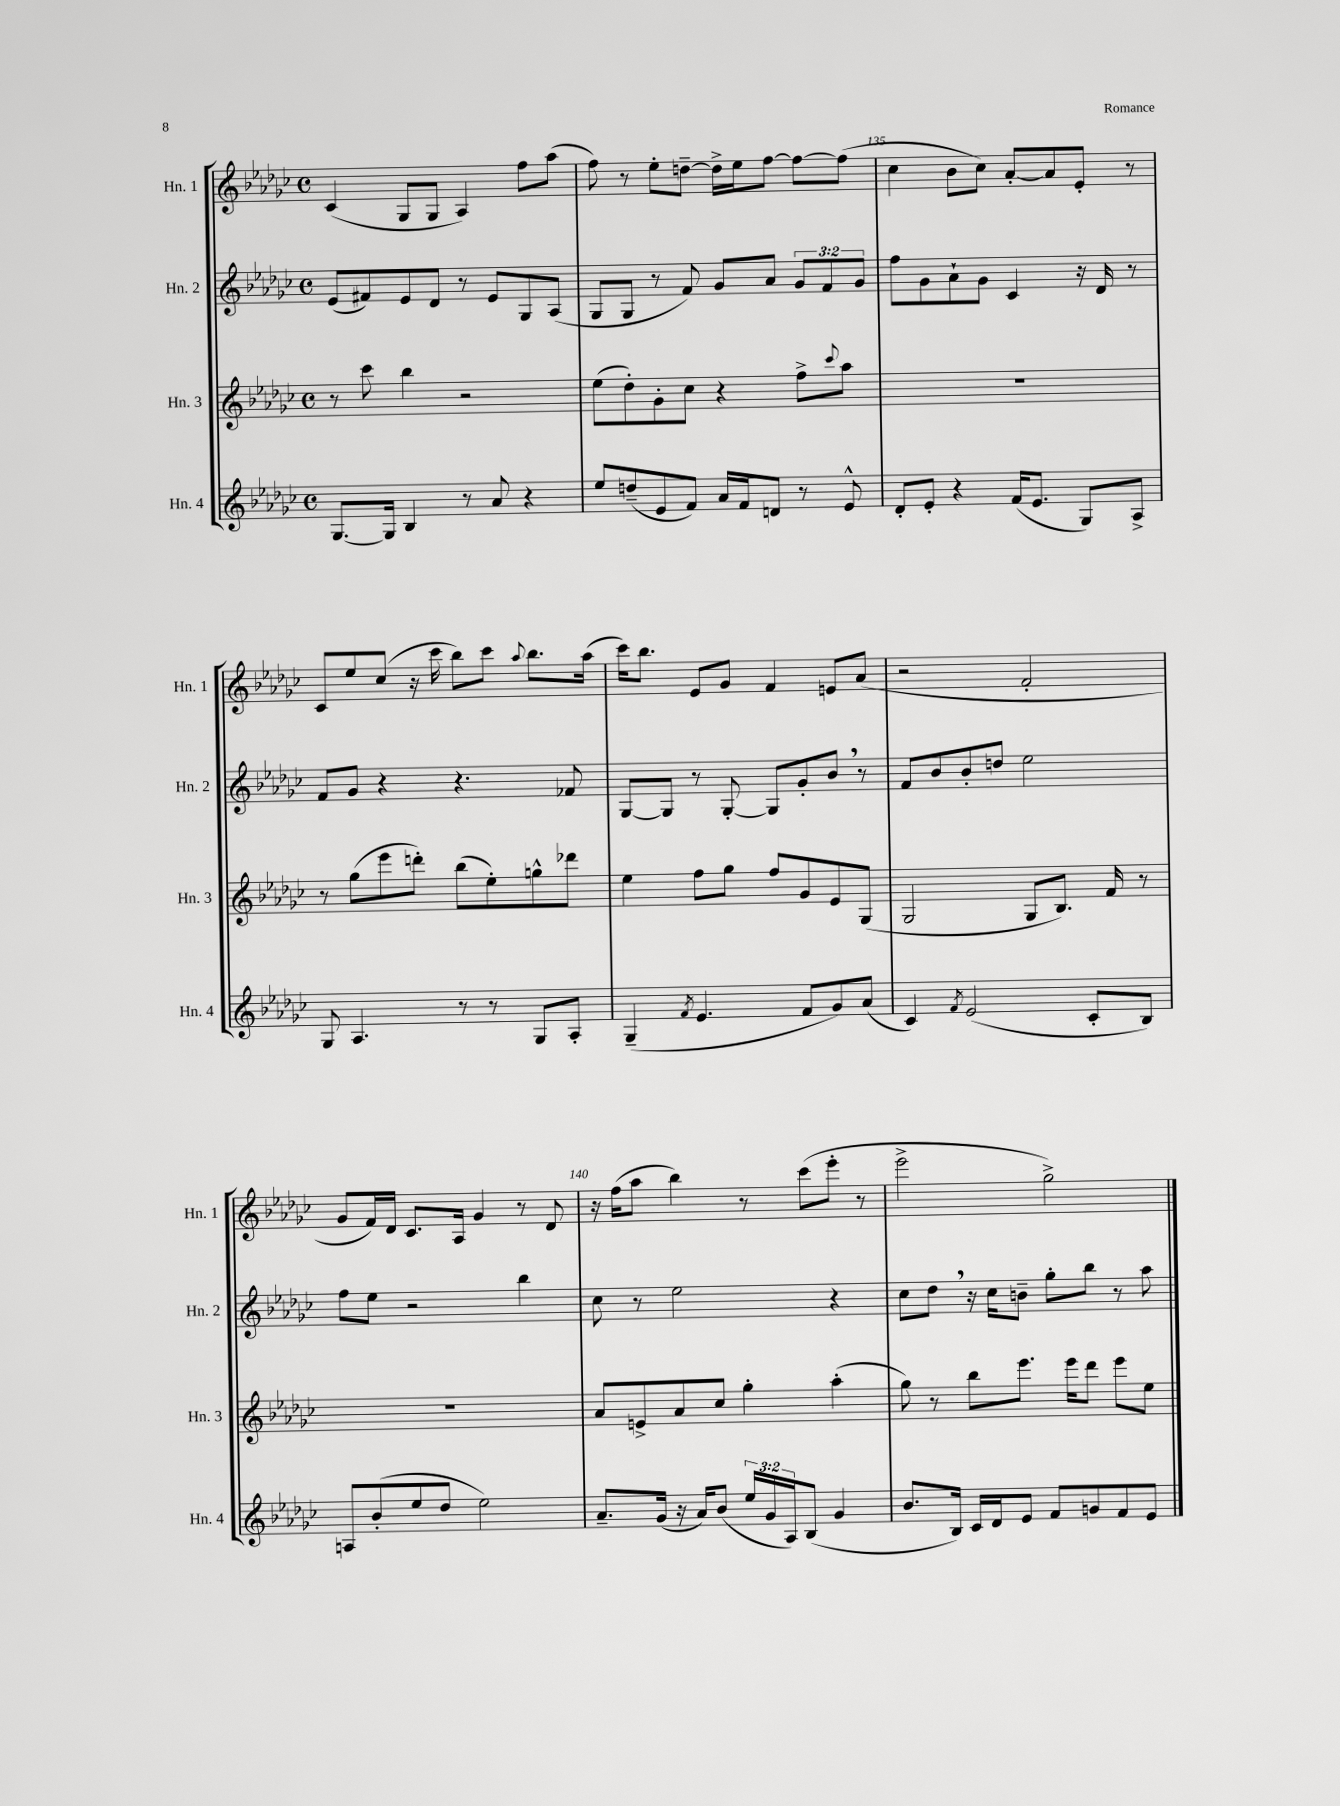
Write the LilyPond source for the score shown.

<<
\new StaffGroup <<
\new Staff = "s0" \with { instrumentName = "Hn. 1" shortInstrumentName = "Hn. 1" } {
    \clef treble \key ges \major \defaultTimeSignature \time 4/4
    ces'4( ges8 ges8 aes4) f''8 aes''8( |
    f''8) r8 ees''8-. d''8~-- d''16-> ees''16 f''8~ f''8~ f''8( |
    ces''4 bes'8 ces''8) aes'8~-. aes'8 ees'8-. r8 |
    ces'8 ees''8 ces''8( r16 ces'''16 bes''8) ces'''8 \appoggiatura { aes''8 } bes''8. aes''16( |
    ces'''16) bes''8. ees'8 ges'8 f'4 e'8 aes'8( |
    r2 f'2-. |
    ges'8 f'16) des'16 ces'8. aes16 ges'4 r8 des'8 |
    r16 f''16( aes''8 bes''4) r8 ces'''8( ees'''8-. r8 |
    ees'''2-> ges''2->) \bar "|." |
}
\new Staff = "s1" \with { instrumentName = "Hn. 2" shortInstrumentName = "Hn. 2" } {
    \clef treble \key ges \major \defaultTimeSignature \time 4/4 \override Staff.TupletNumber.text = #tuplet-number::calc-fraction-text
    ees'8( fis'8) ees'8 des'8 r8 ees'8 ges8 aes8( |
    ges8 ges8 r8 f'8) ges'8 aes'8 \tuplet 3/2 { ges'8 f'8 ges'8 } |
    f''8 ges'8 aes'8-! ges'8 ces'4 r16 des'16 r8 |
    f'8 ges'8 r4 r4. fes'8 |
    ges8~ ges8 r8 ges8~-. ges8 ges'8-. bes'8 \breathe r8 |
    f'8 bes'8 bes'8-. d''8 ees''2 |
    f''8 ees''8 r2 bes''4 |
    ces''8 r8 ees''2 r4 |
    ces''8 des''8 \breathe r16 ces''16 b'8-- ges''8-. bes''8 r8 aes''8 \bar "|." |
}
\new Staff = "s2" \with { instrumentName = "Hn. 3" shortInstrumentName = "Hn. 3" } {
    \clef treble \key ges \major \defaultTimeSignature \time 4/4
    r8 ces'''8 bes''4 r2 |
    ees''8( des''8-.) ges'8-. ces''8 r4 f''8-> \appoggiatura { ces'''8 } aes''8 |
    R1 |
    r8 ges''8( ees'''8 d'''8-.) bes''8( ees''8-.) g''8-^ des'''8 |
    ees''4 f''8 ges''8 f''8 ges'8 ees'8 ges8( |
    ges2 ges8 bes8.) f'16 r8 |
    r1 |
    aes'8 e'8-> aes'8 ces''8 ges''4-. aes''4-.( |
    ges''8) r8 bes''8 ees'''8. ees'''16 des'''8 ees'''8 ees''8 \bar "|." |
}
\new Staff = "s3" \with { instrumentName = "Hn. 4" shortInstrumentName = "Hn. 4" } {
    \clef treble \key ges \major \defaultTimeSignature \time 4/4 \override Staff.TupletNumber.text = #tuplet-number::calc-fraction-text
    ges8.~ ges16 bes4 r8 aes'8 r4 |
    ees''8 d''8--( ees'8 f'8) aes'16 f'16 d'8 r8 ees'8-^ |
    des'8-. ees'8-. r4 f'16( ees'8. ges8) aes8-> |
    ges8 aes4. r8 r8 ges8 aes8-. |
    ges4--( \acciaccatura { f'8 } ees'4. f'8 ges'8) aes'8( |
    ces'4) \acciaccatura { f'8 } ees'2( ces'8-. bes8) |
    a8 bes'8-.( ees''8 des''8 ees''2) |
    aes'8.-- ges'16( r16 aes'16) bes'8( \tuplet 3/2 { ees''16 ges'16 aes16) } bes8( ges'4 |
    bes'8. bes16) ces'16 des'16 ees'8 f'8 g'8 f'8 ees'8 \bar "|." |
}
>>
>>
\layout { \context { \Score currentBarNumber = #133 \override BarNumber.break-visibility = ##(#f #t #t) barNumberVisibility = #(every-nth-bar-number-visible 5) } }
